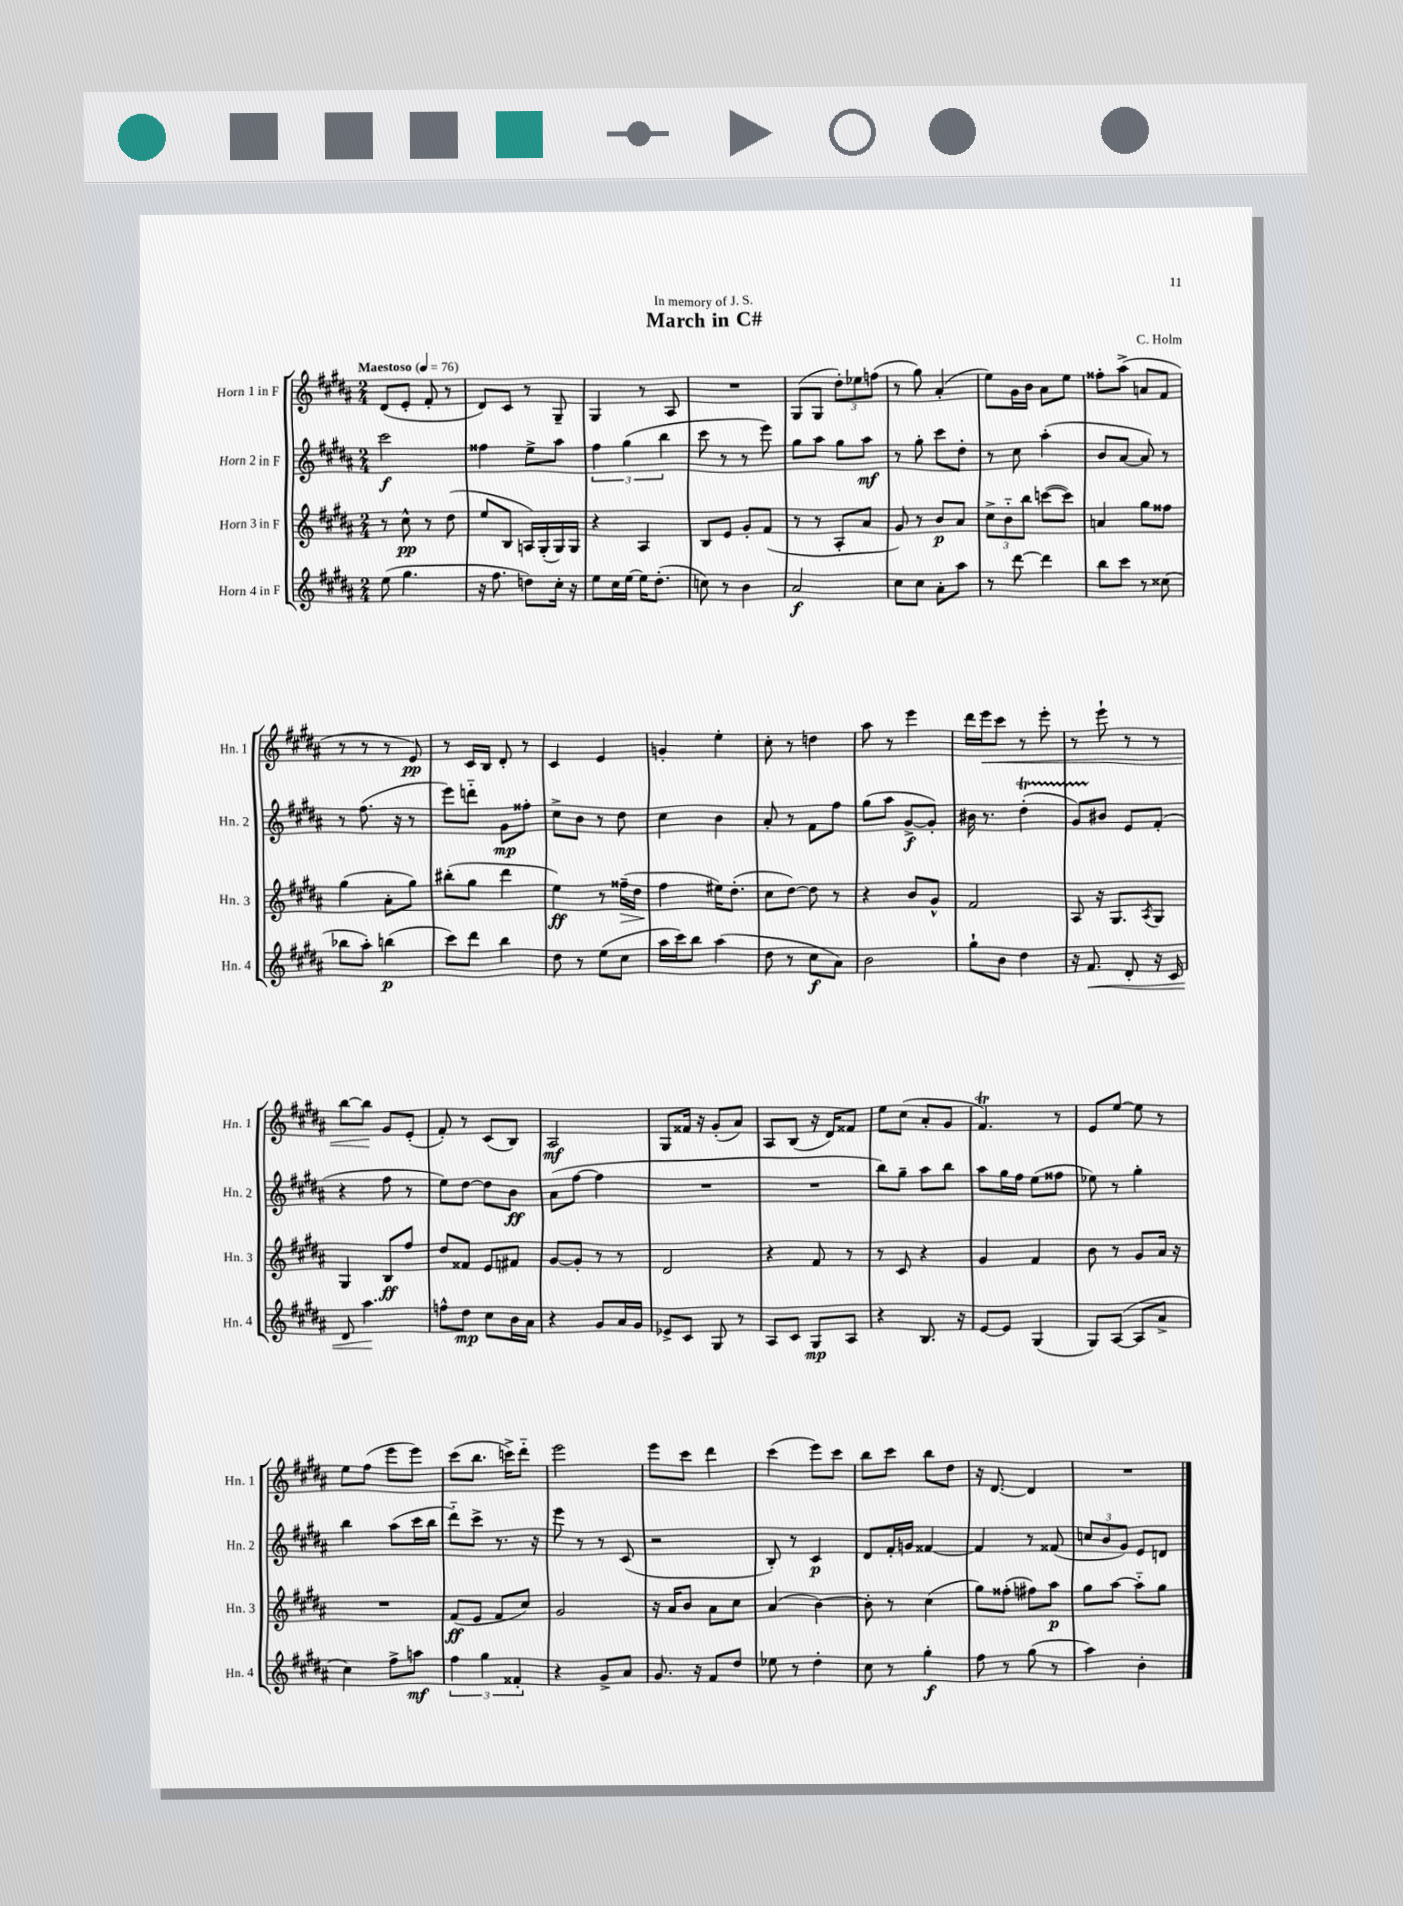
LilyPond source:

\header { title = "March in C#" composer = "C. Holm" dedication = "In memory of J. S." }
<<
\new StaffGroup <<
\new Staff = "s0" \with { instrumentName = "Horn 1 in F" shortInstrumentName = "Hn. 1" } {
    \clef treble \key b \major \numericTimeSignature \time 2/4 \tempo "Maestoso" 4 = 76
    dis'8( e'8-. fis'8-. r8 |
    dis'8) cis'8 r8 gis8-- |
    gis4 r8 ais8 |
    R2 |
    gis8( gis8 \tuplet 3/2 { dis''8-.) ees''8 f''8( } |
    r8 gis''8) ais'4-.( |
    e''8) gis'16 b'16 ais'8 e''8 |
    fisis''8-. ais''8->( a'8 fis'8 |
    r8 r8 r8 e'8\pp) |
    r8 cis'16 b16 dis'8-. r8 |
    cis'4 e'4 |
    g'4-. e''4-. |
    cis''8-. r8 d''4 |
    ais''8 r8 e'''4 |
    dis'''16 e'''16\< cis'''8 r8 e'''8-. |
    r8 e'''8-! r8 r8 |
    b''8~ b''8\! gis'8 e'8-.( |
    fis'8-.) r8 cis'8( b8) |
    ais2\mf |
    gis8 fisis'16 r16 gis'8-.( ais'8) |
    ais8 b8( r16 dis'16) fisis'8 |
    e''8 cis''8( ais'8-. gis'8 |
    fis'4.\trill) r8 |
    e'8 e''8~ e''8 r8 |
    e''8 fis''8( e'''8 e'''8) |
    cis'''8( b''8. c'''16->) dis'''8-_ |
    e'''2 |
    e'''8 cis'''8 dis'''4 |
    cis'''4( e'''8) cis'''8 |
    b''8 cis'''8 b''8 dis''8 |
    r16 dis'8.~ dis'4 |
    R2 \bar "|." |
}
\new Staff = "s1" \with { instrumentName = "Horn 2 in F" shortInstrumentName = "Hn. 2" } {
    \clef treble \key b \major \numericTimeSignature \time 2/4
    cis'''2\f |
    fisis''4 e''8-> ais''8 |
    \tuplet 3/2 { fis''4 gis''4( b''4 } |
    cis'''8 r8 r8 e'''8) |
    gis''8 ais''8 gis''8 ais''8\mf |
    r8 gis''8-. cis'''8 dis''8-. |
    r8 cis''8 ais''4-.( |
    b'8 ais'8~ ais'8) r8 |
    r8 fis''8.( r16 r8 |
    e'''8) d'''8-_ gis'8\mp fisis''8-. |
    cis''8-> b'8 r8 dis''8 |
    cis''4 b'4 |
    ais'8-. r8 fis'8 fis''8 |
    gis''8( ais''8 gis'8~->\f gis'8-.) |
    bis'16 r8. dis''4-.\startTrillSpan( |
    gis'8) bis'8\stopTrillSpan e'8 fis'8-.( |
    r4 fis''8 r8 |
    e''8) dis''8~ dis''8 b'8\ff |
    ais'8( fis''8~ fis''4 |
    R2 |
    R2 |
    b''8) gis''8-- ais''8 b''8 |
    ais''8 gis''16 fis''16 e''8( fisis''8 |
    ees''8) r8 gis''4-. |
    b''4 ais''8( cis'''16 b''16 |
    dis'''8-_) cis'''8-> r8. r16 |
    e'''8 r8 r8 cis'8( |
    r2 |
    b8-.) r8 cis'4\p |
    dis'8 fis'16-. g'16 fisis'4~ |
    fisis'4 r8 fisis'8( |
    \tuplet 3/2 { c''8 b'8 gis'8) } e'8 d'8 \bar "|." |
}
\new Staff = "s2" \with { instrumentName = "Horn 3 in F" shortInstrumentName = "Hn. 3" } {
    \clef treble \key b \major \numericTimeSignature \time 2/4
    r8 cis''8-^\pp r8 dis''8( |
    e''8 b8 a16) gis16-.( gis16) gis16 |
    r4 ais4 |
    b8 e'8 gis'8-. fis'8( |
    r8 r8 ais8-. ais'8 |
    gis'8) r8 b'8\p ais'8 |
    \tuplet 3/2 { cis''8-> b'8-_ b''8 } c'''8~( c'''8) |
    a'4 gis''8 fisis''8 |
    gis''4( ais'8-. gis''8) |
    bis''8-.( gis''8 dis'''4 |
    e''4\ff) r8 fisis''16--\>( dis''16 |
    fis''4\! eis''16) dis''8.-.( |
    cis''8 dis''8~) dis''8 r8 |
    r4 b'8 gis'8-^ |
    fis'2 |
    ais8 r16 gis8. \acciaccatura { ais8 } gis8 |
    gis4 b8\ff fis''8 |
    dis''8 fisis'8 e'8 fis'8 |
    gis'8~ gis'8-. r8 r8 |
    dis'2 |
    r4 fis'8 r8 |
    r8 cis'8 r4 |
    gis'4 fis'4 |
    b'8 r8 gis'8 ais'16 r16 |
    R2 |
    fis'8\ff( e'8 fis'8 cis''8) |
    gis'2 |
    r16 ais'16 b'8 ais'8 cis''8 |
    ais'4( b'4~) |
    b'8-. r8 cis''4( |
    gis''8) fisis''8-.( fis''8) ais''8\p |
    gis''8 ais''8~ ais''8-_ gis''8 \bar "|." |
}
\new Staff = "s3" \with { instrumentName = "Horn 4 in F" shortInstrumentName = "Hn. 4" } {
    \clef treble \key b \major \numericTimeSignature \time 2/4
    e''8( gis''4. |
    r16 fis''8. d''8) cis''16-. r16 |
    e''8 cis''16 e''16~ e''16 dis''8.-.( |
    c''8) r8 b'4 |
    ais'2\f |
    cis''8 cis''8 ais'8-. ais''8 |
    r8 dis'''8~ dis'''4 |
    b''8 cis'''8 r8 cisis''8( |
    bes''8 ais''8-.) b''4\p( |
    cis'''8) dis'''8 b''4 |
    dis''8 r8 e''8( cis''8 |
    ais''16 cis'''16) b''8 ais''4( |
    dis''8 r8 cis''8\f ais'8) |
    b'2 |
    gis''8-! b'8 dis''4 |
    r16 fis'8.\< dis'8-. r16 cis'16 |
    dis'8 ais''4.\! |
    f''8-^ dis''8\mp cis''8 b'16 ais'16 |
    r4 gis'8 ais'16 gis'16 |
    ees'8-> cis'8 gis8 r8 |
    ais8 cis'8 gis8\mp ais8 |
    r4 b8. r16 |
    e'8~ e'8 gis4( |
    gis8) ais8~( ais8 ais'8-> |
    cis''4) fis''8-> a''8\mf |
    \tuplet 3/2 { fis''4 gis''4 fisis'4-. } |
    r4 gis'8-> ais'8 |
    gis'8. r16 fis'8 dis''8 |
    ees''8 r8 dis''4-. |
    cis''8 r8 gis''4-.\f |
    fis''8 r8 gis''8( r8 |
    ais''4) b'4-. \bar "|." |
}
>>
>>
\layout { \context { \Score \remove "Bar_number_engraver" } }
